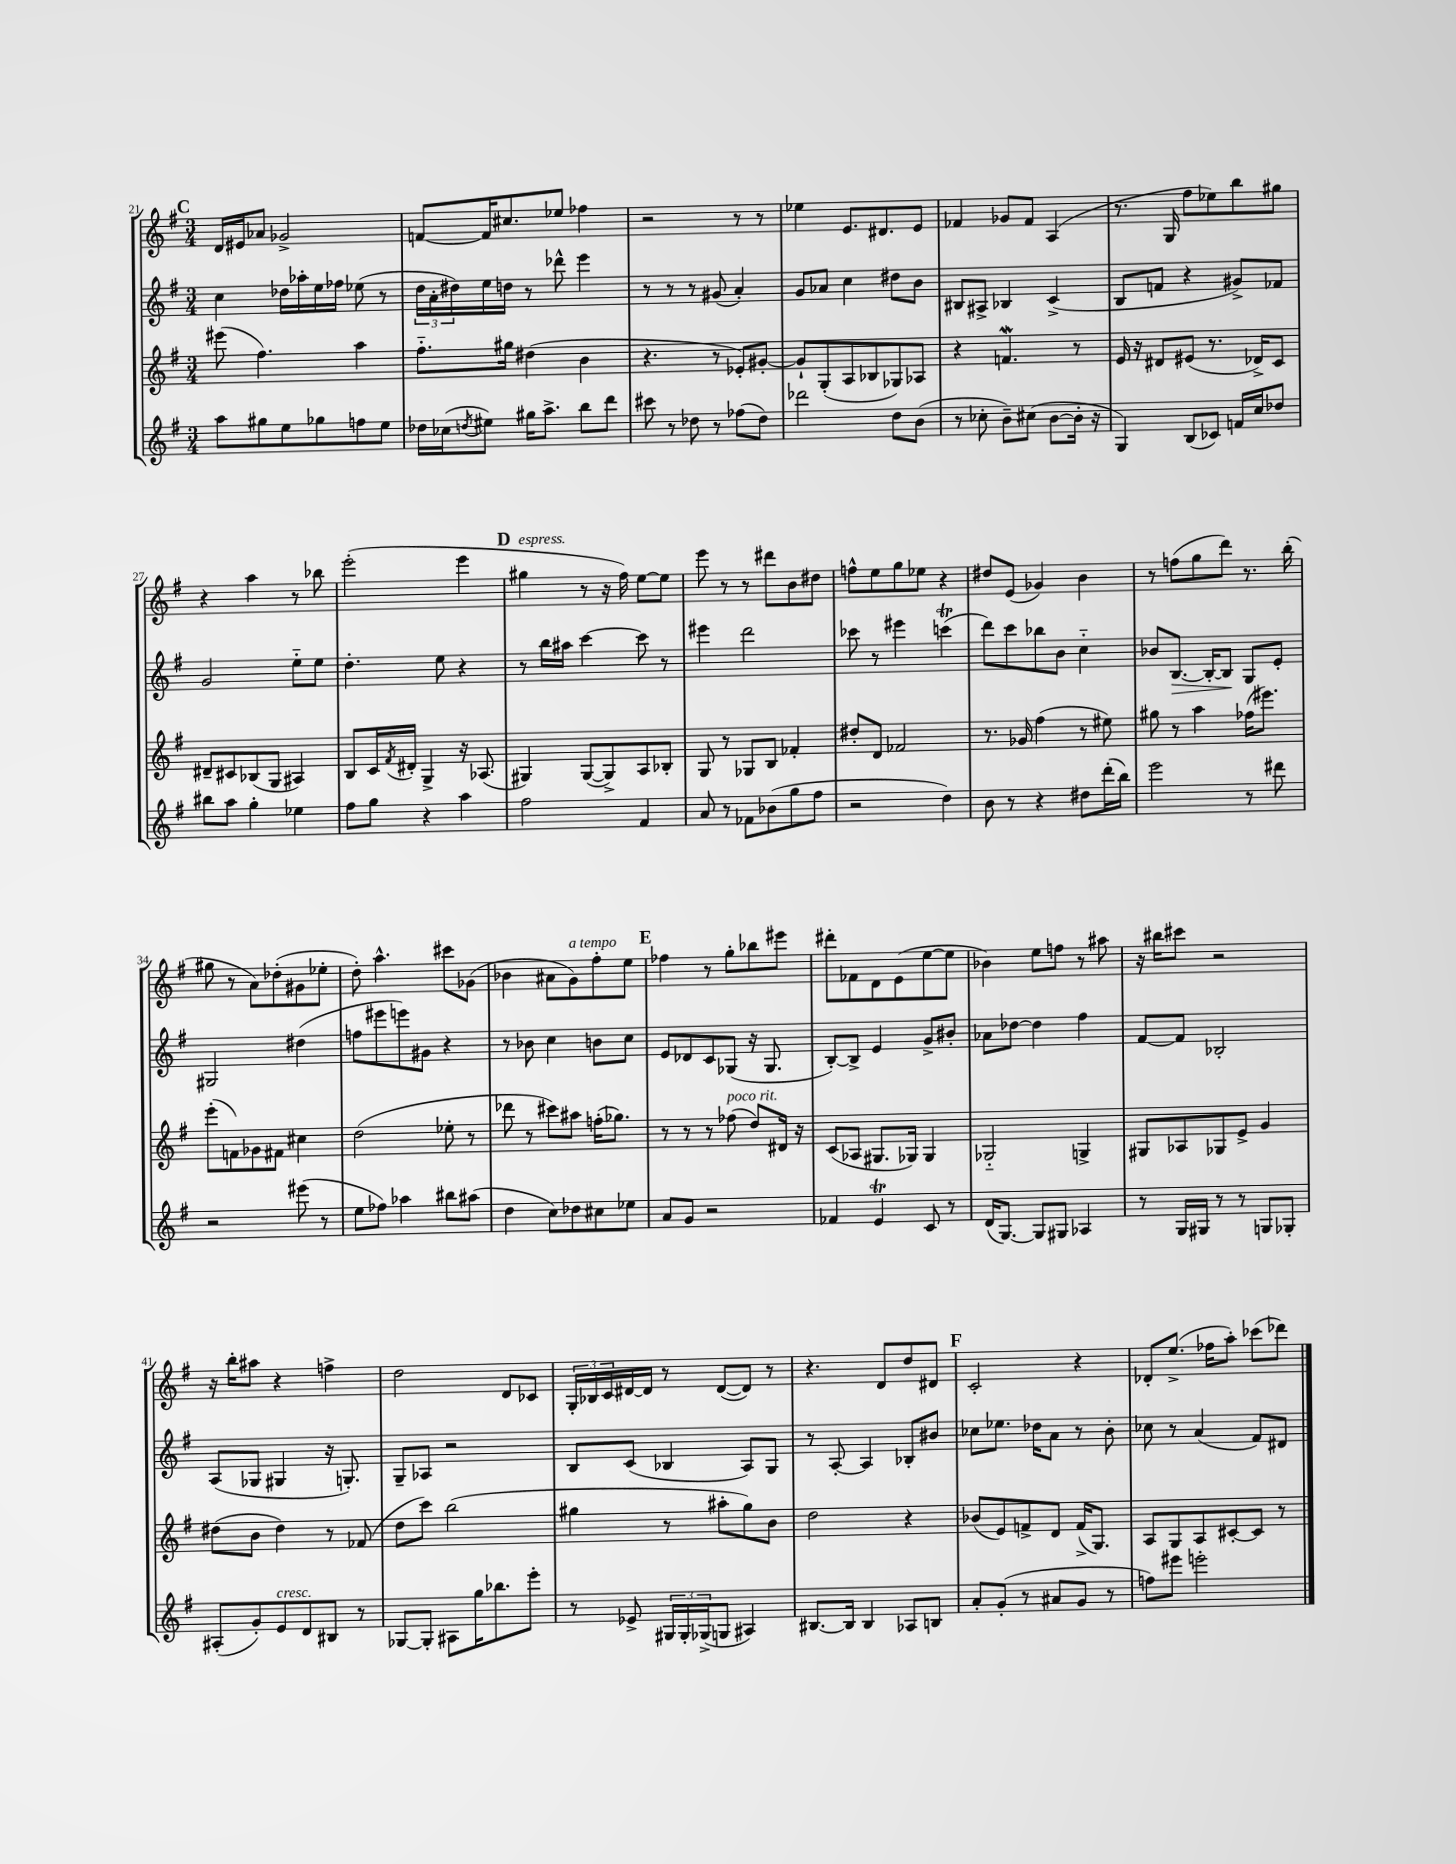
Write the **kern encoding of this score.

**kern	**kern	**kern	**kern
*staff4	*staff3	*staff2	*staff1
*clefG2	*clefG2	*clefG2	*clefG2
*k[f#]	*k[f#]	*k[f#]	*k[f#]
*M3/4	*M3/4	*M3/4	*M3/4
8aa	(8eee#	4cc	16d
.	.	.	16e#
8gg#	4.ff#)	.	8a-
8ee	.	16dd-	2g-^
.	.	16aa-'	.
8gg-	.	16ee	.
.	.	16ff-	.
8ff	4aa	(8ee-	.
8ee	.	8r	.
=	=	=	=
16dd-	8.ff#'~	24dd	[8f
.	.	24a'	.
(16cc-	.	.	.
.	.	24dd#)	.
8qdd	.	.	.
8ee#)	.	16ee	16f]
.	16gg#	16dd	8.cc#
16gg#	(4dd#	8r	.
8.aa^	.	.	.
.	.	8ddd-^^	8ee-
8bb	4b	4eee	4ff-
8ddd	.	.	.
=	=	=	=
8ccc#	4.r	8r	2r
8r	.	8r	.
8dd-	.	8r	.
8r	8r	(8g#	.
(8ff-	8e-')	4a')	8r
8dd-)	[8g#'	.	8r
=	=	=	=
2ddd-	8g#`]	8g	4ee-
.	(8G'	8a-	.
.	8A	4cc	8.e
.	8B-	.	.
.	.	.	8.d#
8dd	8G-)	8dd#	.
(8b	8A-	8b	8e
=	=	=	=
8r	4r	8B#	4f-
8cc-'	.	8A#^	.
8b~)	4.f	4B-	8g-
(8cc#	.	.	8f-
[8b	.	(4c^	(4A
16b']	8r	.	.
16r	.	.	.
=	=	=	=
4G)	16e	8B	8.r
.	16r	.	.
.	8d#	8f	.
.	.	.	16G
(8B	(8e#	4r	8ff#
8c-)	8.r	.	8ee-)
16f	.	8g#^)	8bb
16cc	16d-^)	.	.
8dd-	8c	8f-	8gg#
=	=	=	=
8bb#	8d#~	2g	4r
8aa	8c#	.	.
4gg'	(8B-	.	4aa
.	8G	.	.
4ee-	4A#)	8ee'~	8r
.	.	8ee	8bb-
=	=	=	=
8ff#	8B	4.dd'	(2eee'
8gg	16c	.	.
.	8qf#	.	.
.	16d#'	.	.
4r	4G^	.	.
.	.	8ee	.
4aa	16r	4r	4eee
.	(8.A-	.	.
=	=	=	=
2ff#	4G#)	8r	4gg#
.	.	16bb	.
.	.	16aa#	.
.	([8G#	[4ccc	8r
.	8G#^])	.	16r
.	.	.	16ff#)
4f#	8A	8ccc]	[8ee
.	8B-'	8r	8ee]
=	=	=	=
8a	8G	4eee#	8eee
8r	8r	.	8r
8f-	8G-	2ddd	8r
(8b-	8B	.	8ddd#
8gg	4f-'	.	8b
8ff#	.	.	8dd#
=	=	=	=
2r	8dd#'	8ccc-	8ff^^
.	8d	8r	8ee
.	2f-	4eee#	8gg
.	.	.	8ee-
4dd)	.	(4ccc	4r
=	=	=	=
8b	8.r	8ddd)	8dd#
8r	.	8ccc	(8e
.	16g-	.	.
4r	(4ff#	8bb-	4g-)
.	.	8b	.
8dd#	8r	4cc'~	4b
(16ddd'	8ee#)	.	.
16bb)	.	.	.
=	=	=	=
2eee	8gg#	8b-	8r
.	8r	[8.B	(8ff
.	4aa	.	8gg
.	.	16B'_	.
.	.	8B]	8ddd)
8r	(16ff-	8G	8.r
.	8.eee#)	.	.
8ddd#	.	8e'	.
.	.	.	(16bb'
=	=	=	=
2r	(8eee'	2G#	8gg#
.	8f)	.	8r
.	8g-	.	8a)
.	8f#	.	(8dd-'
(8eee#	4cc#	(4dd#	8g#
8r	.	.	8ee-'
=	=	=	=
8ee	(2dd	8ff	8dd')
8ff-)	.	8eee#	4.aa^^
4aa-	.	8eee)	.
.	.	8g#	.
8bb#	8ee-'	4r	8ccc#
(8aa#	8r	.	(8g-
=	=	=	=
4dd	8ddd-	8r	4b-
.	8r	8b-	.
8cc)	8ccc#)	4cc	8a#
8dd-	8aa#	.	8g)
8cc#	(16ff'	8b	8ff#'
.	8.gg-)	.	.
8ee-	.	8cc	8ee
=	=	=	=
8a	8r	8e	4ff-
8g	8r	8d-	.
2r	8r	8c	8r
.	(8ff-	(8G-	8gg'
.	8dd)	16r	8bb-
.	.	8.G-	.
.	16d#	.	8eee#
.	16r	.	.
=	=	=	=
4f-	(8c	[8B')	8ddd#'
.	8A-	8B^]	8f-
4e	8.G#	4e	8d
.	.	.	(8e
.	16G-)	.	.
8c	4G-	8g^	[8ee
8r	.	8b#'	8ee]
=	=	=	=
(16d	2G-'~	8a-	4b-)
[8.G)	.	.	.
.	.	[8dd-	.
8G]	.	4dd-]	8ee
8G#	.	.	8ff
4A-	4G^	4ff#	8r
.	.	.	8aa#
=	=	=	=
8r	8G#	[8f#	16r
.	.	.	16bb#
16G	8A-	8f#]	8ccc#
16G#	.	.	.
8r	8G-	2B-'	2r
8r	8e^	.	.
8G	4g	.	.
8G-'	.	.	.
=	=	=	=
(8A#'	(8dd#	(8A	16r
.	.	.	16bb'
8g')	8b	8G-	8aa#
8e	4dd#)	4G#	4r
8d	.	.	.
8B#	8r	16r	4ff^
.	.	8.G')	.
8r	(8f-	.	.
=	=	=	=
[8G-	8dd	8G~	2dd
8G-']	8ccc)	8A-	.
8A#	(2bb	2r	.
16gg	.	.	.
8.bb-	.	.	.
.	.	.	8d
8eee'	.	.	8c-
=	=	=	=
8r	4gg#	8B	24G'
.	.	.	24B-
.	.	.	24c
8e-^	.	(8c	[16d#
.	.	.	16d#]
24G#	8r	4B-	8r
24G#'	.	.	.
(24G-^	.	.	.
8G	8aa#'	.	([8d#
4A#)	8gg#)	8A)	8d#])
.	8b	8G	8r
=	=	=	=
[8.B#	2dd	8r	4.r
.	.	[8A'	.
16B#]	.	.	.
4B#	.	4A]	.
.	.	.	8d
8A-	4r	8B-'	8dd
8B	.	8b#	8d#
=	=	=	=
8a'	(8b-	8cc-	2c'
(8g'	8e)	8.ee-	.
8r	8f^	.	.
.	.	16dd-	.
8a#	8d	8a	.
8g	(16f^	8r	4r
.	8.G)	.	.
8r	.	8b'	.
=	=	=	=
8ff)	8A	8cc-	8d-'
8eee#	8G	8r	(8.ee^
2eee'	8A	(4a	.
.	.	.	16ff-
.	[8c#'	.	8aa')
.	8c#]	8f#)	(8ccc-
.	8r	8d#	8ddd-)
==	==	==	==
*-	*-	*-	*-
